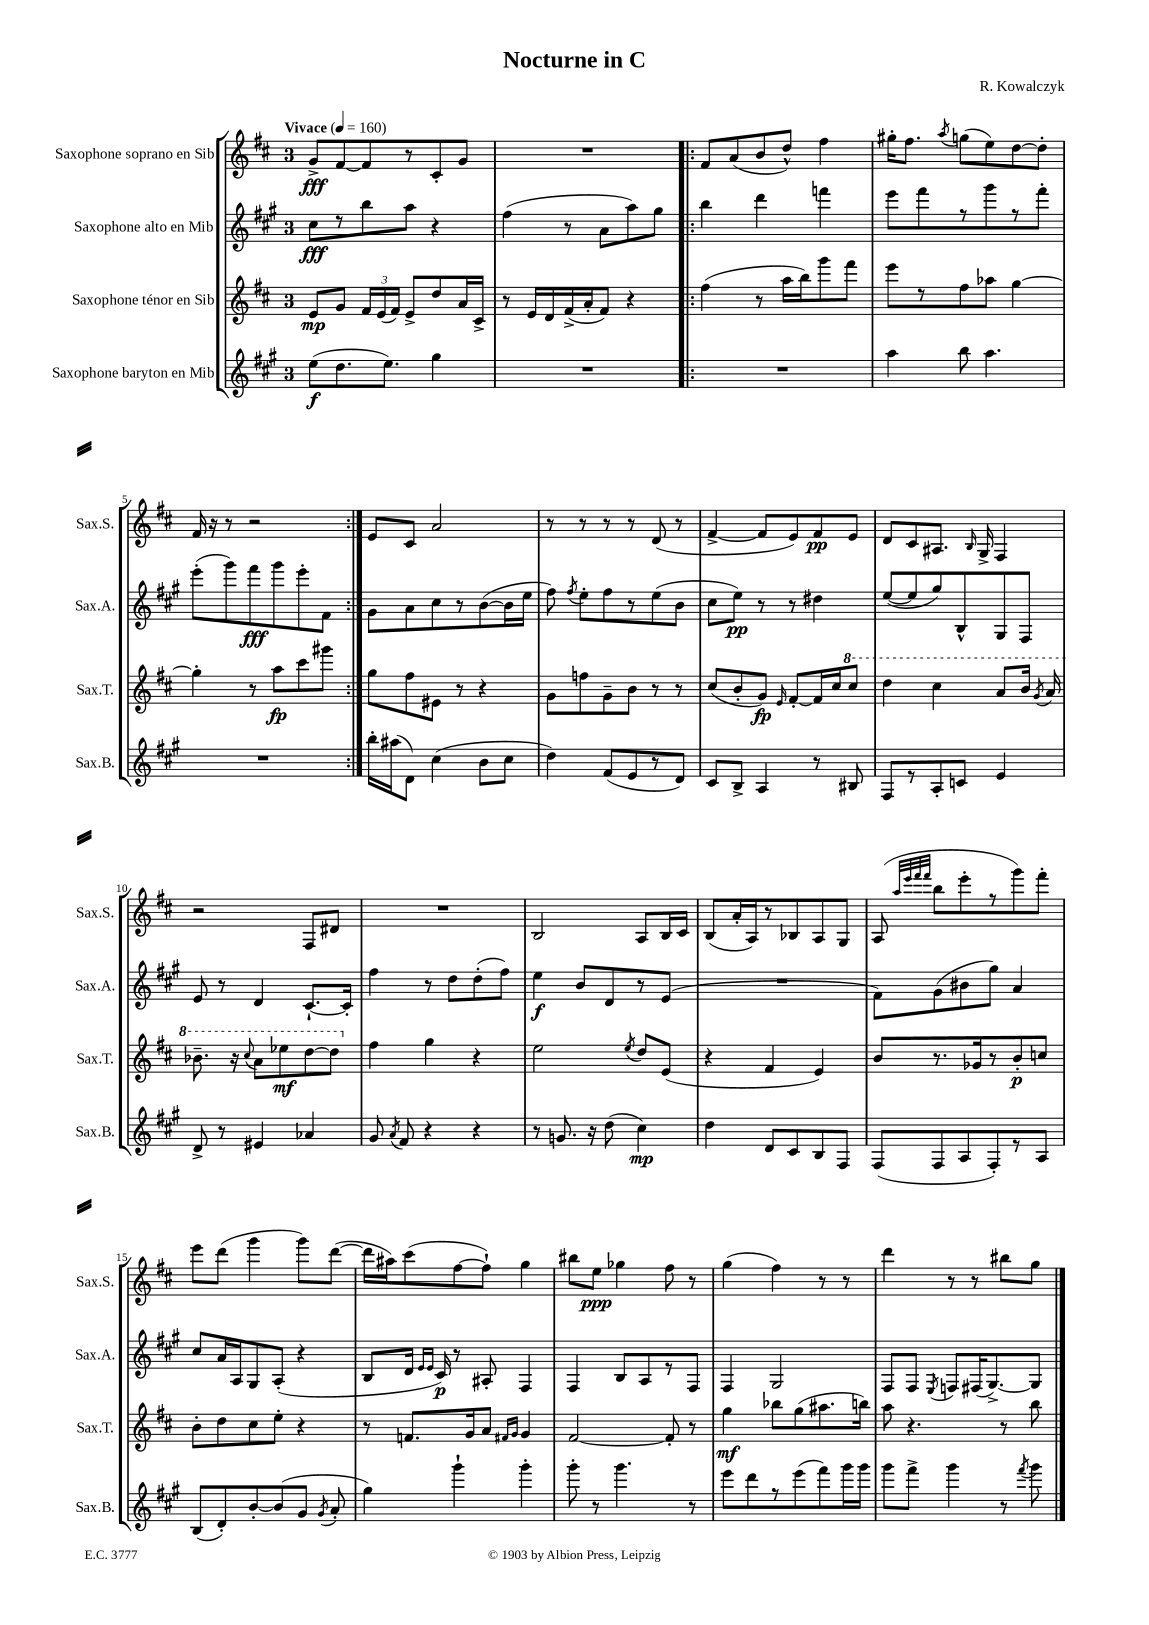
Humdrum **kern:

**kern	**kern	**kern	**kern
*staff4	*staff3	*staff2	*staff1
*clefG2	*clefG2	*clefG2	*clefG2
*k[f#c#g#]	*k[f#c#]	*k[f#c#g#]	*k[f#c#]
*M3/4	*M3/4	*M3/4	*M3/4
*MM160	*MM160	*MM160	*MM160
(8ee\L	8e/L	8cc#\L	8g^/L
8.dd\	8g/J	8r	[8f#/
.	24f#/LL	8bb\	8f#/]
.	(24e/	.	.
8.ee\J)	.	.	.
.	24f#/JJ)	.	.
.	8e^/L	8aa\J	8r
4gg#\	8dd/	4r	8c#'/
.	16a/L	.	8g/J
.	16c#^/JJ	.	.
=	=	=	=
2.r	8r	(4ff#\	2.r
.	16e/LL	.	.
.	16d/	.	.
.	(16f#^/	8r	.
.	16a'/J	.	.
.	8f#/J)	8a\L	.
.	4r	8aa\)	.
.	.	8gg#\J	.
=!|:	=!|:	=!|:	=!|:
2.r	(4ff#\	4bb\	8f#/L
.	.	.	(8a/
.	8r	4ddd\	8b/
.	16aa\LL	.	8dd^^/J)
.	16bb\J)	.	.
.	8ggg\	4fff\	4ff#\
.	8fff#\J	.	.
=	=	=	=
4aa\	8eee\L	8eee\L	16gg#'\LK
.	.	.	8.ff#\J
.	8r	8fff#\	.
.	.	.	8qaa/
8bb\	8ff#\	8r	(8gg\L
4.aa\	8aa-\J	8ggg#\	8ee\)
.	[4gg\	8r	[8dd\
.	.	8fff#'\J	8dd'\]J
=	=	=	=
2.r	4gg'\]	(8eee'\L	16f#/
.	.	.	16r
.	.	8ggg#\)	8r
.	8r	8fff#\	2r
.	8aa\L	8ggg#\	.
.	8ccc#\	8eee'\	.
.	8ggg#\J	8f#\J	.
=:|!	=:|!	=:|!	=:|!
16bb'\LL	8gg\L	8g#\L	8e/L
(16aa#\J	.	.	.
8d\J)	8ff#\	8a\	8c#/J
(4cc#\	8e#\J	8cc#\	2a/
.	8r	8r	.
8b\L	4r	([8b\	.
8cc#\J	.	16b\]L	.
.	.	16ee\JJ	.
=	=	=	=
4dd\)	8g\L	8ff#\)	8r
.	.	8qff#/	.
.	8ff\	8ee'\L	8r
(8f#/L	8g~\	8ff#\	8r
8e/	8b\J	8r	8r
8r	8r	(8ee\	(8d/
8d/J)	8r	8b\J	8r
=	=	=	=
8c#/L	(8cc#/L	8cc#\L	[4f#^/
8B^/J	8b'/	8ee\J)	.
4A/	8g/J)	8r	8f#/]L
.	16qqe/	.	.
.	[8f#'/L	8r	8e/)
8r	16f#/]L	4dd#\	8f#/
.	16cc#/J	.	.
8B#/	8ccc#/J	.	8e/J
=	=	=	=
8F#/L	4ddd\	([8ee/L	8d/L
8r	.	8ee/]	8c#/
8A'/	4ccc#\	8gg#/)	8.A#/J
8c/J	.	8B^^/	.
.	.	.	16qqB/
.	.	.	16G^/
4e/	8aa/L	8G#/	4F#/
.	16bb/Jk	8F#/J	.
.	8qgg/	.	.
.	16aa/	.	.
=	=	=	=
8d^/	8.bb-~\	8e/	2r
8r	.	8r	.
.	16r	.	.
.	8qqccc#/	.	.
4e#/	8aa\L	4d/	.
.	8eee-\	.	.
4a-/	[8ddd\	[8.c#`/L	8F#/L
.	8ddd\]J	.	8d#/J
.	.	16c#'/]Jk	.
=	=	=	=
8g#/	4ff#\	4ff#\	2.r
8qa/	.	.	.
8f#/	.	.	.
4r	4gg\	8r	.
.	.	8dd\L	.
4r	4r	(8dd'\	.
.	.	8ff#\J)	.
=	=	=	=
8r	2ee\	4ee\	2B/
8.g/	.	.	.
.	.	8b/L	.
16r	.	.	.
(8dd\	.	8d/	.
.	8qee/	.	.
4cc#\)	8dd/L	8r	8A/L
.	(8e/J	(8e/J	16B/L
.	.	.	16c#/JJ
=	=	=	=
4dd\	4r	2.r	(8B/L
.	.	.	16a'/L
.	.	.	16A/J)
8d/L	4f#/	.	8r
8c#/	.	.	8B-/
8B/	4e/)	.	8A/
8F#/J	.	.	8G/J
=	=	=	=
(8F#/L	8b/L	8f#\L)	(8A/
.	.	.	32qqaa/LLL
.	.	.	32qqeee/
.	.	.	32qqfff#/
.	.	.	32qqfff#/JJJ
8F#/	8.r	(8g#\	8bb\L
8A/	.	8b#\	8eee'\
.	16g-/k	.	.
8F#'/)	8r	8gg#\J)	8r
8r	8b'/	4a/	8ggg\)
8A/J	8cc/J	.	8fff#'\J
=	=	=	=
(8B/L	8b'\L	8cc#/L	8eee\L
8d'/)	8dd\	16a/L	(8ddd\J
.	.	16A/J	.
[8b'/	8cc#\	8G#/	4ggg\
(8b/]	8ee'\J	(8A'/J	.
8g#/J	4r	4r	8ggg\L)
8qg#/	.	.	.
8a'/	.	.	([8ddd\J
=	=	=	=
4gg#\)	8r	8B/L	16ddd\]LL
.	.	.	16aa#\J)
.	8.f/L	16d/Jk	(8ccc#\
.	.	16qqe/LL	.
.	.	16qqe/JJ	.
.	.	16c#/)	.
4ggg#`\	.	8r	[8ff#\
.	16g/k	.	.
.	8a/J	8A#'/	8ff#`\]J)
.	16qqf#/LL	.	.
.	16qqg/JJ	.	.
4ggg#'\	4g/	4F#/	4gg\
=	=	=	=
8ggg#'\	[2f#/	4F#/	8bb#\L
8r	.	.	8ee\J
4.ggg#\	.	8B/L	4gg-\
.	.	8A/	.
.	8f#'/]	8r	8ff#\
8r	8r	8F#/J	8r
=	=	=	=
8eee\L	4gg\	4F#/	(4gg\
8ddd\	.	.	.
8r	8bb-\L	2G#/	4ff#\)
(8eee\	(8gg\	.	.
8fff#\)	8.aa#\	.	8r
16ggg#\L	.	.	8r
16ggg#\JJ	16bb\Jk)	.	.
=	=	=	=
8ggg#\L	8aa\	8F#/L	4ddd\
8fff#^\J	4.r	8F#/J	.
.	.	8qE/	.
4ggg#\	.	8F/L	8r
.	.	(16F#/K	8r
.	.	[8.G#^/)	.
8r	8r	.	8bb#\L
8qfff#/	.	.	.
8ggg#\	8bb\	8G#/]J	8gg\J
==	==	==	==
*-	*-	*-	*-
